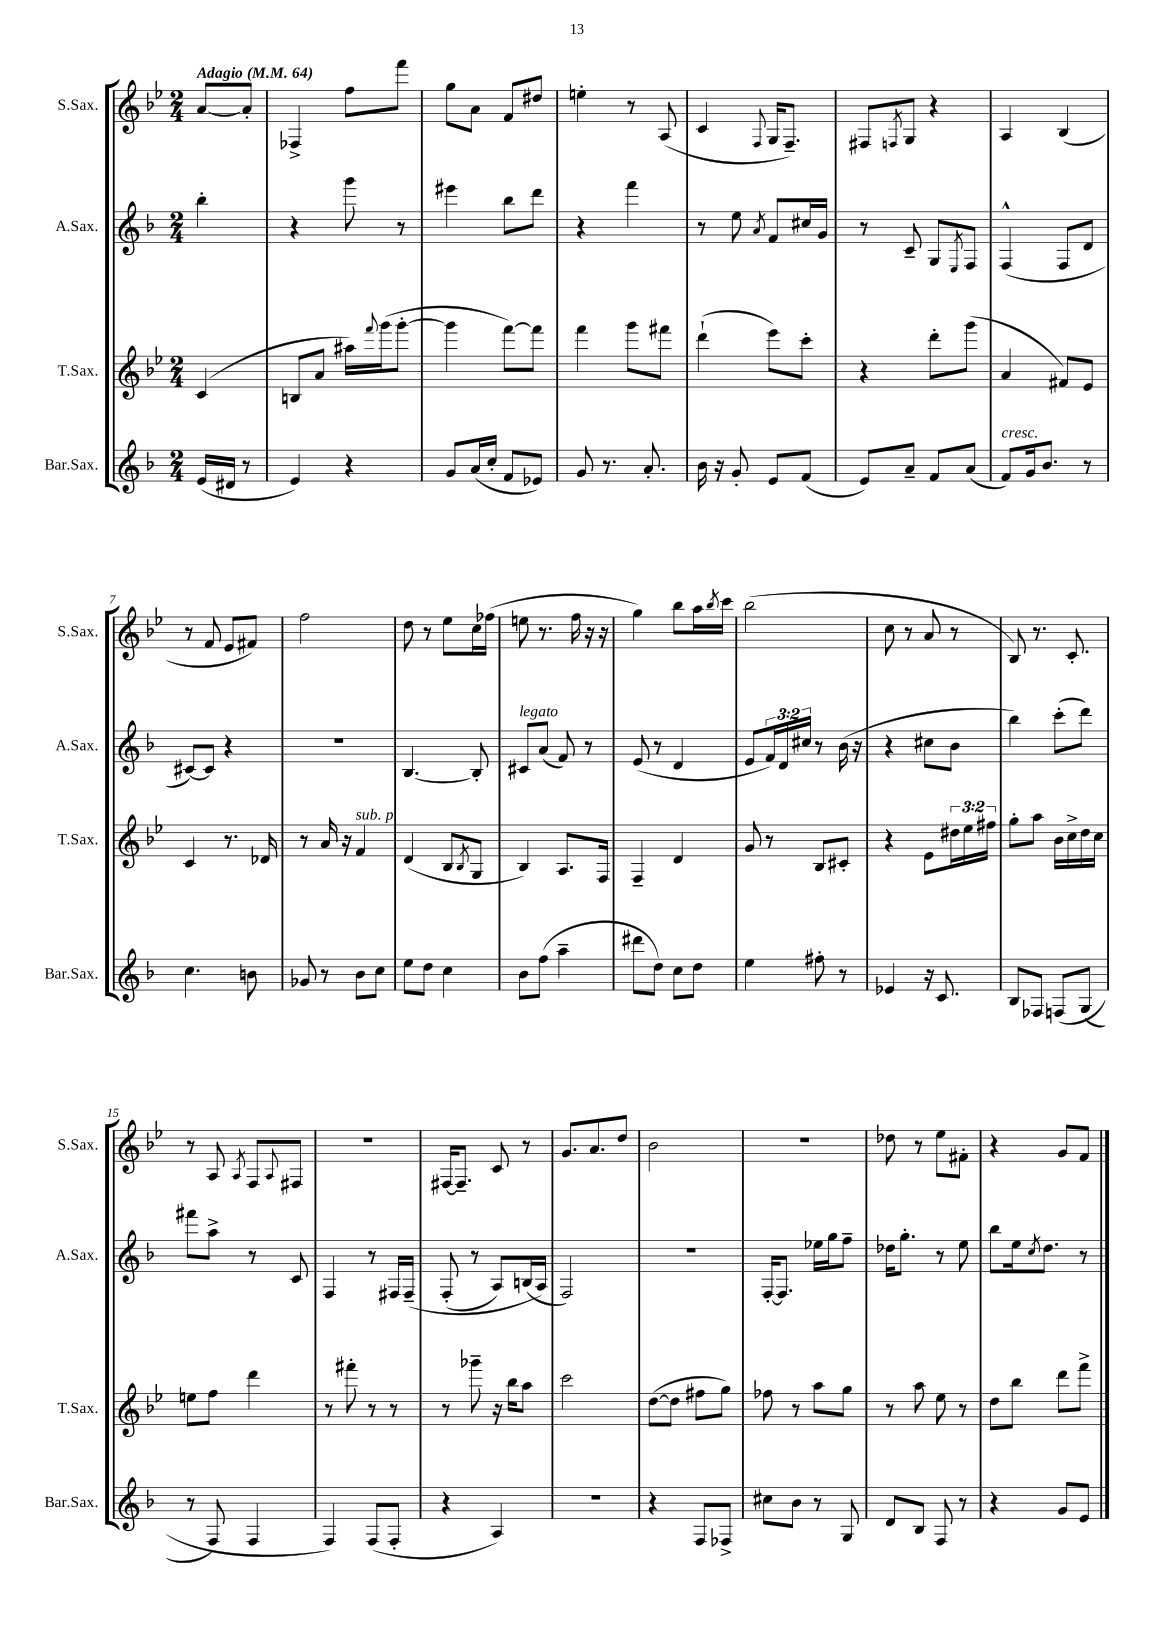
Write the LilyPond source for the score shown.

<<
\new StaffGroup <<
\new Staff = "s0" \with { instrumentName = "S.Sax." shortInstrumentName = "S.Sax." } {
    \clef treble \key bes \major \numericTimeSignature \time 2/4 \partial 4 \tempo "Adagio" 4 = 64
    a'8~ a'8-. |
    fes4-> f''8 f'''8 |
    g''8 a'8 f'8 dis''8 |
    e''4-. r8 a8( |
    c'4 \appoggiatura { f8 } g16 f8.--) |
    fis8 \acciaccatura { f8 } g8 r4 |
    a4 bes4( |
    r8 f'8 ees'8 fis'8) |
    f''2 |
    d''8 r8 ees''8 c''16 fes''16( |
    e''8 r8. f''16 r16 r16 |
    g''4) bes''8 a''16 \acciaccatura { bes''8 } c'''16 |
    bes''2( |
    c''8 r8 a'8 r8 |
    bes8) r8. c'8.-. |
    r8 a8 \acciaccatura { a8 } f8 \appoggiatura { a8 } fis8 |
    r2 |
    fis16~ fis8.-- c'8 r8 |
    g'8. a'8. d''8 |
    bes'2 |
    r2 |
    des''8 r8 ees''8 fis'8-. |
    r4 g'8 f'8 \bar "|." |
}
\new Staff = "s1" \with { instrumentName = "A.Sax." shortInstrumentName = "A.Sax." } {
    \clef treble \key f \major \numericTimeSignature \time 2/4 \override Staff.TupletNumber.text = #tuplet-number::calc-fraction-text \partial 4
    bes''4-. |
    r4 g'''8 r8 |
    eis'''4 bes''8 d'''8 |
    r4 f'''4 |
    r8 e''8 \acciaccatura { a'8 } f'8 cis''16 g'16 |
    r8 c'8-- g8 \acciaccatura { e8 } f8 |
    f4-^( f8 d'8 |
    cis'8~) cis'8 r4 |
    R2 |
    bes4.~ bes8-. |
    cis'8^\markup { \italic "legato" } a'8( f'8) r8 |
    e'8( r8 d'4 |
    e'8 \tuplet 3/2 { f'16) d'16 cis''16 } r8 bes'16( r16 |
    r4 cis''8 bes'8 |
    bes''4) c'''8-.( d'''8) |
    fis'''8 a''8-> r8 c'8 |
    f4 r8 fis16 fis16--\( |
    f8-.( r8 a8) b16( a16\) |
    f2) |
    r2 |
    f16~-. f8. ees''16 g''16 f''8-- |
    des''16 g''8.-. r8 e''8 |
    bes''8 e''16 \acciaccatura { c''8 } d''8. r8 \bar "|." |
}
\new Staff = "s2" \with { instrumentName = "T.Sax." shortInstrumentName = "T.Sax." } {
    \clef treble \key bes \major \numericTimeSignature \time 2/4 \override Staff.TupletNumber.text = #tuplet-number::calc-fraction-text \partial 4
    c'4( |
    b8 a'8 ais''16) \appoggiatura { f'''8 } g'''16( g'''8~-. |
    g'''4 f'''8~) f'''8 |
    f'''4 g'''8 fis'''8 |
    d'''4-!( ees'''8) c'''8-. |
    r4 d'''8-. g'''8( |
    a'4 fis'8) ees'8 |
    c'4 r8. des'16 |
    r8 a'16 r16 f'4^\markup { \italic "sub. p" } |
    d'4( bes8 \acciaccatura { bes8 } g8 |
    bes4) a8. f16 |
    f4-- d'4 |
    g'8 r8 bes8 cis'8-. |
    r4 ees'8 \tuplet 3/2 { dis''16 ees''16 fis''16 } |
    g''8-. a''8 bes'16 c''16-> d''16 c''16 |
    e''8 f''8 d'''4 |
    r8 fis'''8-. r8 r8 |
    r8 ges'''8-- r16 bes''16 a''8 |
    c'''2 |
    d''8~( d''8 fis''8 g''8) |
    fes''8 r8 a''8 g''8 |
    r8 a''8 ees''8 r8 |
    d''8 bes''8 d'''8 f'''8-> \bar "|." |
}
\new Staff = "s3" \with { instrumentName = "Bar.Sax." shortInstrumentName = "Bar.Sax." } {
    \clef treble \key f \major \numericTimeSignature \time 2/4 \partial 4
    e'16( dis'16 r8 |
    e'4) r4 |
    g'8 a'16( c''16-. f'8 ees'8) |
    g'8 r8. a'8.-. |
    bes'16 r16 g'8-. e'8 f'8( |
    e'8) a'8-- f'8 a'8( |
    f'8^\markup { \italic "cresc." }) g'16 bes'8. r8 |
    c''4. b'8 |
    ges'8 r8 bes'8 c''8 |
    e''8 d''8 c''4 |
    bes'8 f''8( a''4-- |
    dis'''8 d''8) c''8 d''8 |
    e''4 fis''8-. r8 |
    ees'4 r16 c'8. |
    bes8 fes8 f8\( g8( |
    r8 f8) f4 |
    f4\) f8( f8-. |
    r4 a4) |
    r2 |
    r4 f8 fes8-> |
    cis''8 bes'8 r8 g8 |
    d'8 bes8 f8 r8 |
    r4 g'8 e'8 \bar "|." |
}
>>
>>
